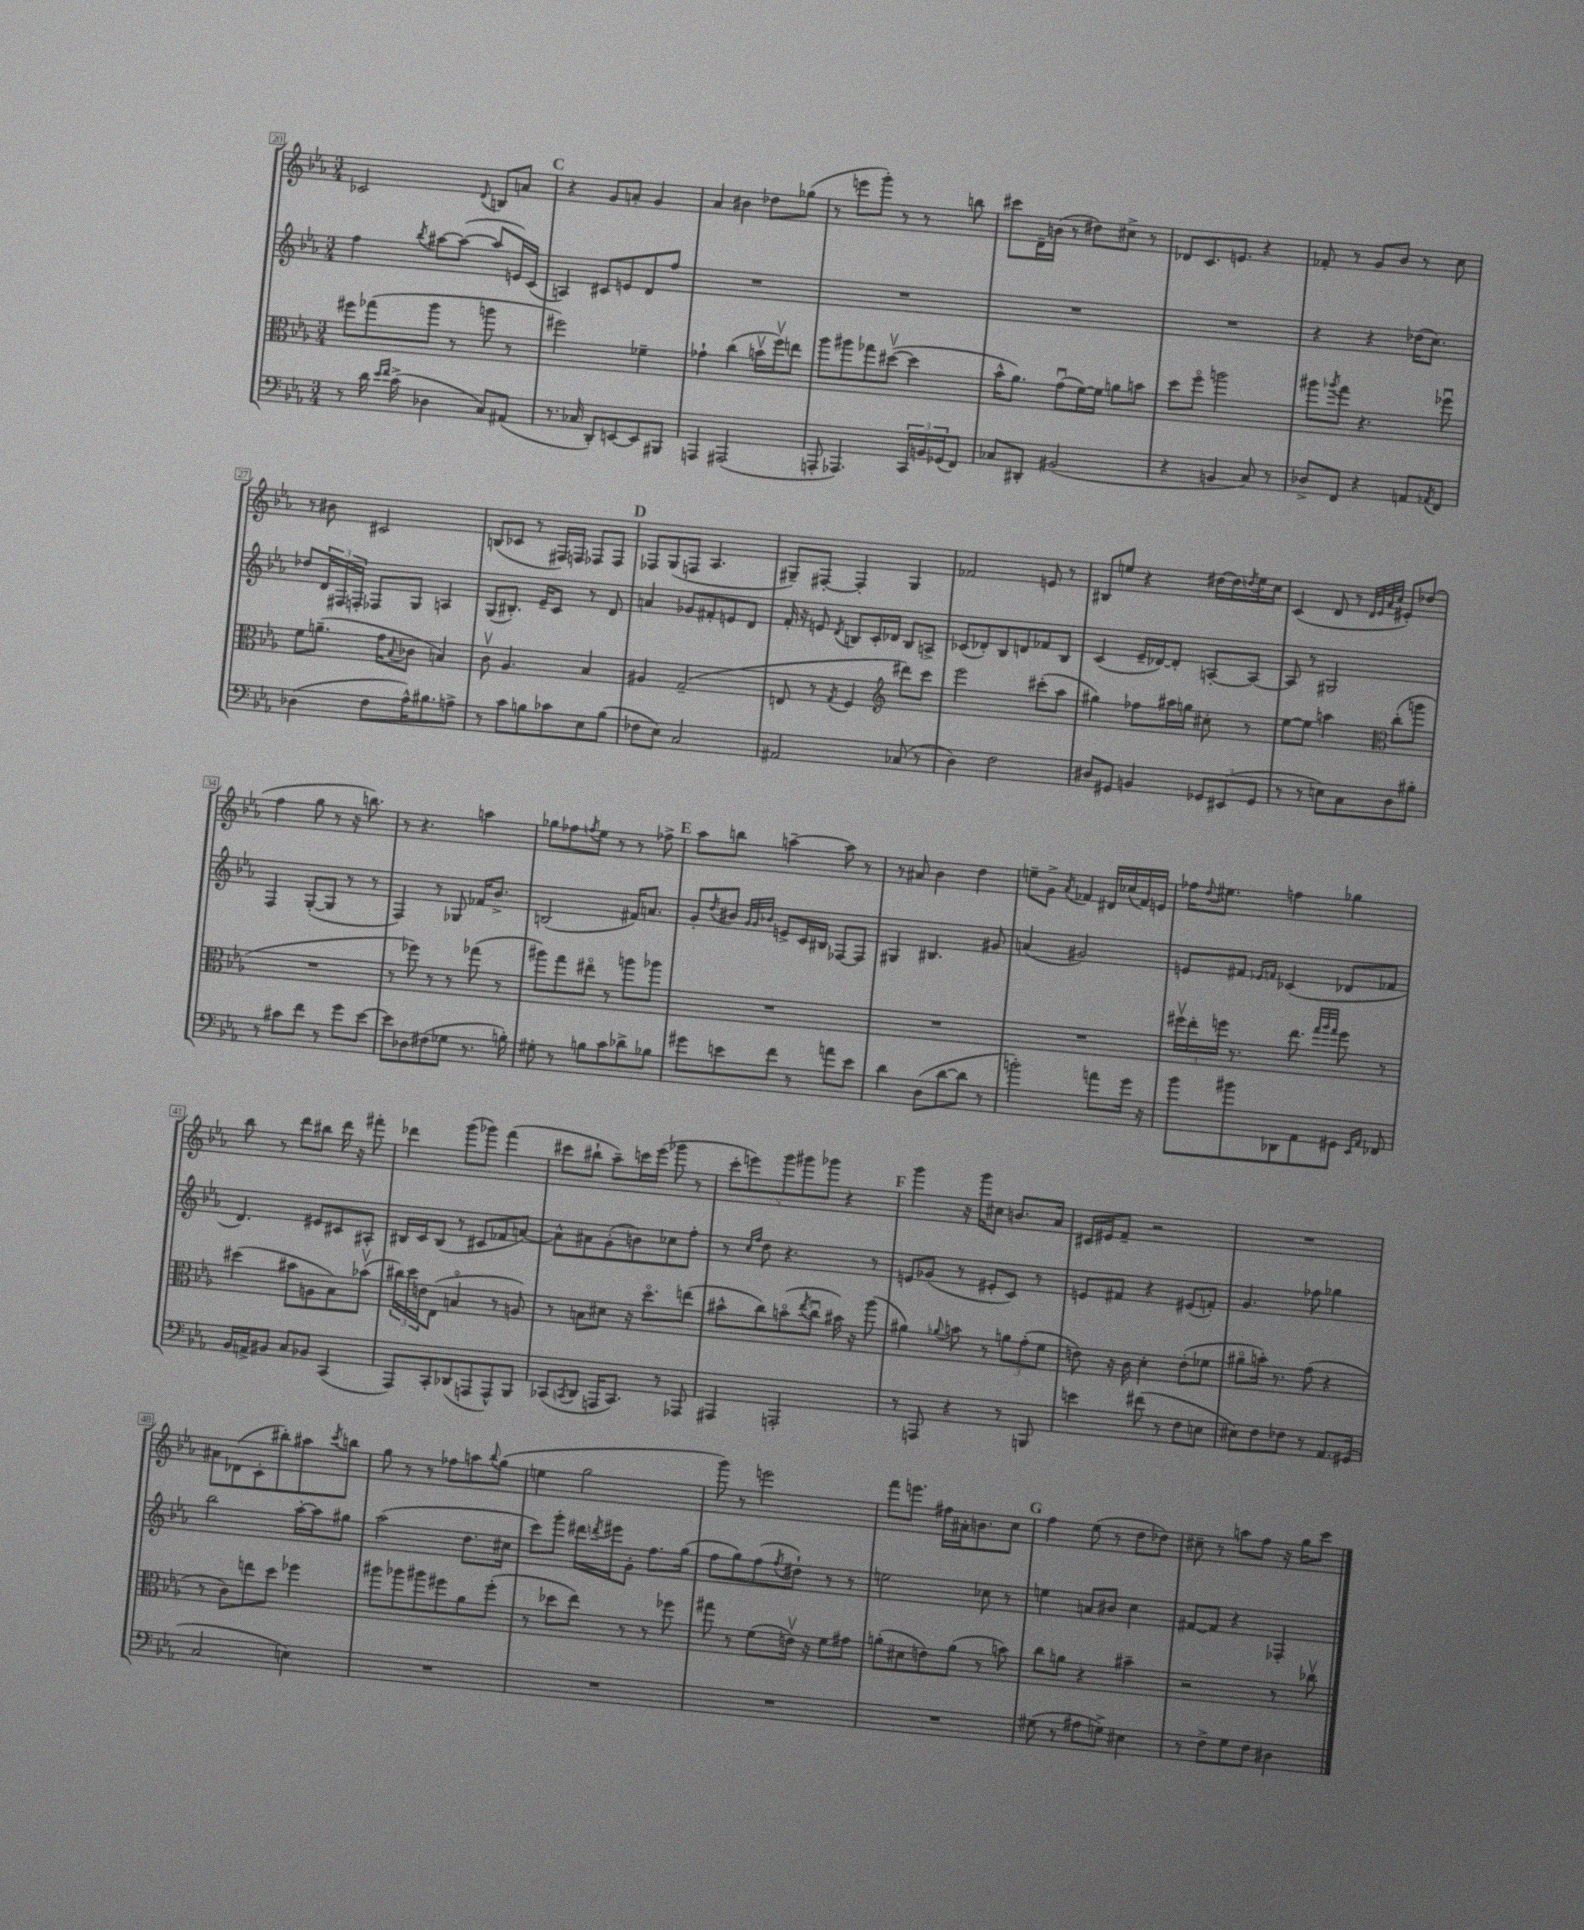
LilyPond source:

<<
\new StaffGroup <<
\new Staff = "s0" {
    \clef treble \key ees \major \numericTimeSignature \time 3/4
    ces'2 \appoggiatura { d'8 } b8 a'8 |
    \mark \markup { \bold "C" } r4 g'8 a'8-. g'4 |
    aes'4 bis'4 des''8 ges''8( |
    r8 e'''8 g'''8-.) r8 r8 b''8 |
    cis'''8 d'16-- b'16( r8 dis''8) cis''8-> r8 |
    des'8 c'8. e'8. r4 |
    fes'8-. r8 g'8 bes'8 r8 c''8 |
    r8 bis'8 cis'2 |
    b8( ces'8 r8 fis16) f16 fes8 fes8 |
    \mark \markup { \bold "D" } fes8 g8( f8 aes4. |
    gis8--) fis8~-. fis4-. gis4 |
    fes'2 e'8 r8 |
    bis8 e''8 r4 dis''16~ dis''16 \acciaccatura { d''8 } e''16 c''16 |
    c'4( d'8 r8 \grace { d'32 ees'32 aes'32 c''32 } eis'8-.) des''8( |
    f''4 g''8 r8 r16 b''8.) |
    r8 r4. a''4 |
    ges''8 fes''8 \acciaccatura { f''8 } ees''8 r8 r8 fes''8-> |
    \mark \markup { \bold "E" } aes''8 b''8 a''4~-- a''8 r8 |
    r8 ais'8 bes'4 d''4 |
    e''8-- g'8-> \acciaccatura { aes'8 } fes'4 dis'16 ces''16( fes'16) e'16 |
    fes''16 \appoggiatura { d''8 } eis''8. f''4 ges''4 |
    bes''8 r8 d'''8 bis''8 d'''16 r16 fis'''8-. |
    des'''4 g'''8( ges'''8) f'''4( |
    cis'''8 bis''8-! aes''8--) c'''16 ees'''16( ges'''8 r8 |
    \tuplet 5/4 { c'''8-. e'''8) g'''8 gis'''8 ges'''8 } r4 |
    \mark \markup { \bold "F" } g'''4 r16 g'''16 cis''8 b'8. aes'16 |
    cis'16 eis'16 f'8-- r2 |
    R2. |
    ais'8 des'8( c'8-. bis''8-.) ais''8 \acciaccatura { c'''8 } b''8 |
    g''8 r8 r8 fes''8 a''8 \appoggiatura { bes''8 } g''8( |
    e''4 g''2 |
    g'''8) r8 e'''2 |
    f'''8 e'''8. fis''16 ais'16-. b'8. c''8 |
    \mark \markup { \bold "G" } f''4 ees''8( r8 d''8 des''8) |
    cis''8-- r8 a''8 f''8 r16 g''16 c'''8 \bar "|." |
}
\new Staff = "s1" {
    \clef treble \key ees \major \numericTimeSignature \time 3/4
    f''4 \acciaccatura { bes''8 } ais''8~ ais''8~( ais''8 e'16) c'16( |
    \mark \markup { \bold "C" } a4) cis'8 e'8 d'8 f''8 |
    R2. |
    R2. |
    R2. |
    R2. |
    r4 r4 des''16( c''8.) |
    des''8 \tuplet 3/2 { d'16 fis16 f16-. } fes8 g8 a4 |
    g8( bis8.-.) ees'16-- c'8 r8 d'8 |
    \mark \markup { \bold "D" } a'4 ges'8 fis'8-. e'8 d'8 |
    f'16-. r16 e'8 \acciaccatura { d'8 } b8 c'16-. des'16 b8 a8-> |
    ces'8( des'8-.) bes8 d'8 fes'8 bes8 |
    c'4( ees'16-- des'16~) des'8-. a8~-. a8~ |
    a8 r8 gis2 |
    f4 g8~-.( g8 r8 r8 |
    f4) r8 ges8 fes'16 bes'8.-> |
    b2( fis'16) a'8. |
    \mark \markup { \bold "E" } g'8-. \acciaccatura { d''8 } bis'8 \grace { g'32 g'32 bes'32 } e'8-> c'16 bis16 fes8~ fes8 |
    gis4 bis4. gis'8 |
    a'4( gis'2) |
    e'8 fis'8 \grace { ees'16 f'16 } ces'4( des'8 fes'8 |
    d'4.) eis'8 cis'8 ais8-. |
    bis16 c'16 bis8( r8 cis'8 fes'8 a'8~) |
    a'8-^ ais'8 g'8-.( b'8) ces''8 f''8-. |
    r8 \grace { c''16 f''16 } d''8 r4. r8 |
    \mark \markup { \bold "F" } e'8 ges'8( r8 eis'8-. c'8) r8 |
    e'8 fis'8 r4 eis'8( f'8-.) |
    g'4. fes''8 ges''4 |
    bes''2 aes''16~-. aes''16 gis''8 |
    aes''2( d''8. cis''16 |
    c'''8) g'''8-. dis'''16 \acciaccatura { d'''8 } eis'''16 g'8-. f''8. g''16( |
    f''8 g''8) f''8( \acciaccatura { f''8 } dis''8-!) r8 r8 |
    e''2 ces''8 r8 |
    \mark \markup { \bold "G" } e''4 a'8 bis'8 c''4 |
    fis'8~ fis'8 r4 fes4-. \bar "|." |
}
\new Staff = "s2" {
    \clef alto \key ees \major \numericTimeSignature \time 3/4
    fis''8 ges''8( aes''8 r8 a''8 r8 |
    \mark \markup { \bold "C" } fis''2) fes'4-- |
    ges'4-! c''4( b'16\upbow f''16\upbow) e''8 |
    aes''8 ais''8 ges''8 dis''8~\upbow( dis''4 |
    bes'16-^ aes'8.) g'8\downbow( f'16~) f'16 a'8 b'8 |
    d''8 f''8\flageolet a''2 |
    ais''8 \acciaccatura { aes''8 } g''8 r4. fes''8\downbow |
    f'8 a'8.--( g'16 \appoggiatura { bes8 } ces'8 b4) |
    c'8\upbow aes4. bes4 |
    \mark \markup { \bold "D" } ais4 g2--( |
    e8 r8 \acciaccatura { g8 } f4 \clef treble dis'''8) c'''8 |
    ees'''2 cis'''8-.( aes''8 |
    gis''4) fes''8 ais''16 g''16 cis''8-. r8 |
    ees''8~ ees''8 a''4 \clef alto c''8-.( a''8 |
    R2. |
    r8 fes''8) r8 r8 ges''8( r8 |
    ais''8) g''8 eis''8\flageolet r8 a''8 aes''8 |
    \mark \markup { \bold "E" } R2. |
    R2. |
    R2. |
    \tuplet 3/2 { fis''16\upbow ees''16-. f''16 } r8. ees''8. \grace { g''32 aes''32 g''32 } f''8 r8 |
    dis''4( bis'8 a8 bes8) bes'8\upbow( |
    \tuplet 3/2 { cis''16) d''16 e'16 } ees8( b4\flageolet r8 a8) |
    r8 b8 dis'8 r16 d''8.\flageolet e''8( |
    bis'8-^ c''8) b'8\flageolet( \acciaccatura { ees''8 } c''8\downbow bis'16) r16 aes''8( |
    \mark \markup { \bold "F" } ais'4) \appoggiatura { aes'8 } b'8 r8 \tuplet 3/2 { a'8 g'8-.( f'8 } |
    e'8) r16 c'16 d'4-. e'8-.( fes'8 |
    ais'8\flageolet b'16-.) r8. g'8( r4 |
    r8 c'8) e''8 d''8 fes''4 |
    ais''8 aes''8 ais''8 fis''8 aes'8 fis''8-.( |
    r8 des''8 ees''8) r8 r8 fes''8 |
    gis''8 r8 f'8( e'16\upbow) r16 f'8 gis'8 |
    a'8-.( dis'8 e'8) a'8( r8 b'8) |
    \mark \markup { \bold "G" } c''8 a'8 r4 bis'4-- |
    r2 r8 ces''8\upbow \bar "|." |
}
\new Staff = "s3" {
    \clef bass \key ees \major \numericTimeSignature \time 3/4
    r8 d'16 \grace { ees'16 f'16 } c'16->( des4 c8) ais,8( |
    \mark \markup { \bold "C" } r8. ces16 d,8-.) e,8~ e,8 bis,,8 |
    a,,4 ais,,2( |
    a,,8-. aes,,4.) \tuplet 3/2 { c,16 b,16 ges,16( } f,8) |
    ces8 dis,8-. bis,2( |
    r4 b,4 c8) r8 |
    des8-> f,8 r4 a,8 \acciaccatura { aes,8 } f,8 |
    des4( f8 aes16-^) bis8. a8-> |
    r8 c'8 b8 ces'8 ees8 b8( |
    \mark \markup { \bold "D" } fes8 ees8) c2 |
    ais,2 ces8( r8 |
    d4) f2 |
    dis8 gis,8 b,4 \tuplet 3/2 { ges,8 eis,8( ges,8 } |
    r8 r8 e8) c8 d8 bis8-. |
    r8 cis'8 f'8 r8 g'8 ees'8~ |
    ees'8 des8 fis8( ges8 r8. b16-.) |
    gis8-. r8 b8 c'8 des'8-> bes8 |
    \mark \markup { \bold "E" } gis'8 e'8 f'8 r8 a'8 e'8 |
    d'4 d8( d'8~ d'8 r8 |
    b'2-.) a'8 g'16 r16 |
    bes'8 bis'8 des,8 aes,8 gis,8 \grace { ees,16 aes,16 } fes,8 |
    bes,16 a,16-> bis,8 c8 bes,8 c,4( |
    aes,,8) c,8-. des,8( a,,8 a,,8-^) bes,,8 |
    ces,8( \acciaccatura { c,8 } d,8 a,,16 c,8.) r8 aes,,8 |
    ais,,4 a,,2-. |
    \mark \markup { \bold "F" } r8 a,,8 r4 r8 b,,8 |
    e'4 fis'8( r8 f8 e8 |
    eis8) f8 fes8 r8 aes,8. gis,16( |
    c2 e4) |
    R2. |
    R2. |
    R2. |
    R2. |
    \mark \markup { \bold "G" } gis8( r8 ais8 g8->) eis4 |
    r8 f8-> g8 f8 dis4 \bar "|." |
}
>>
>>
\layout { \context { \Score currentBarNumber = #20 \override BarNumber.stencil = #(make-stencil-boxer 0.1 0.3 ly:text-interface::print) } }
